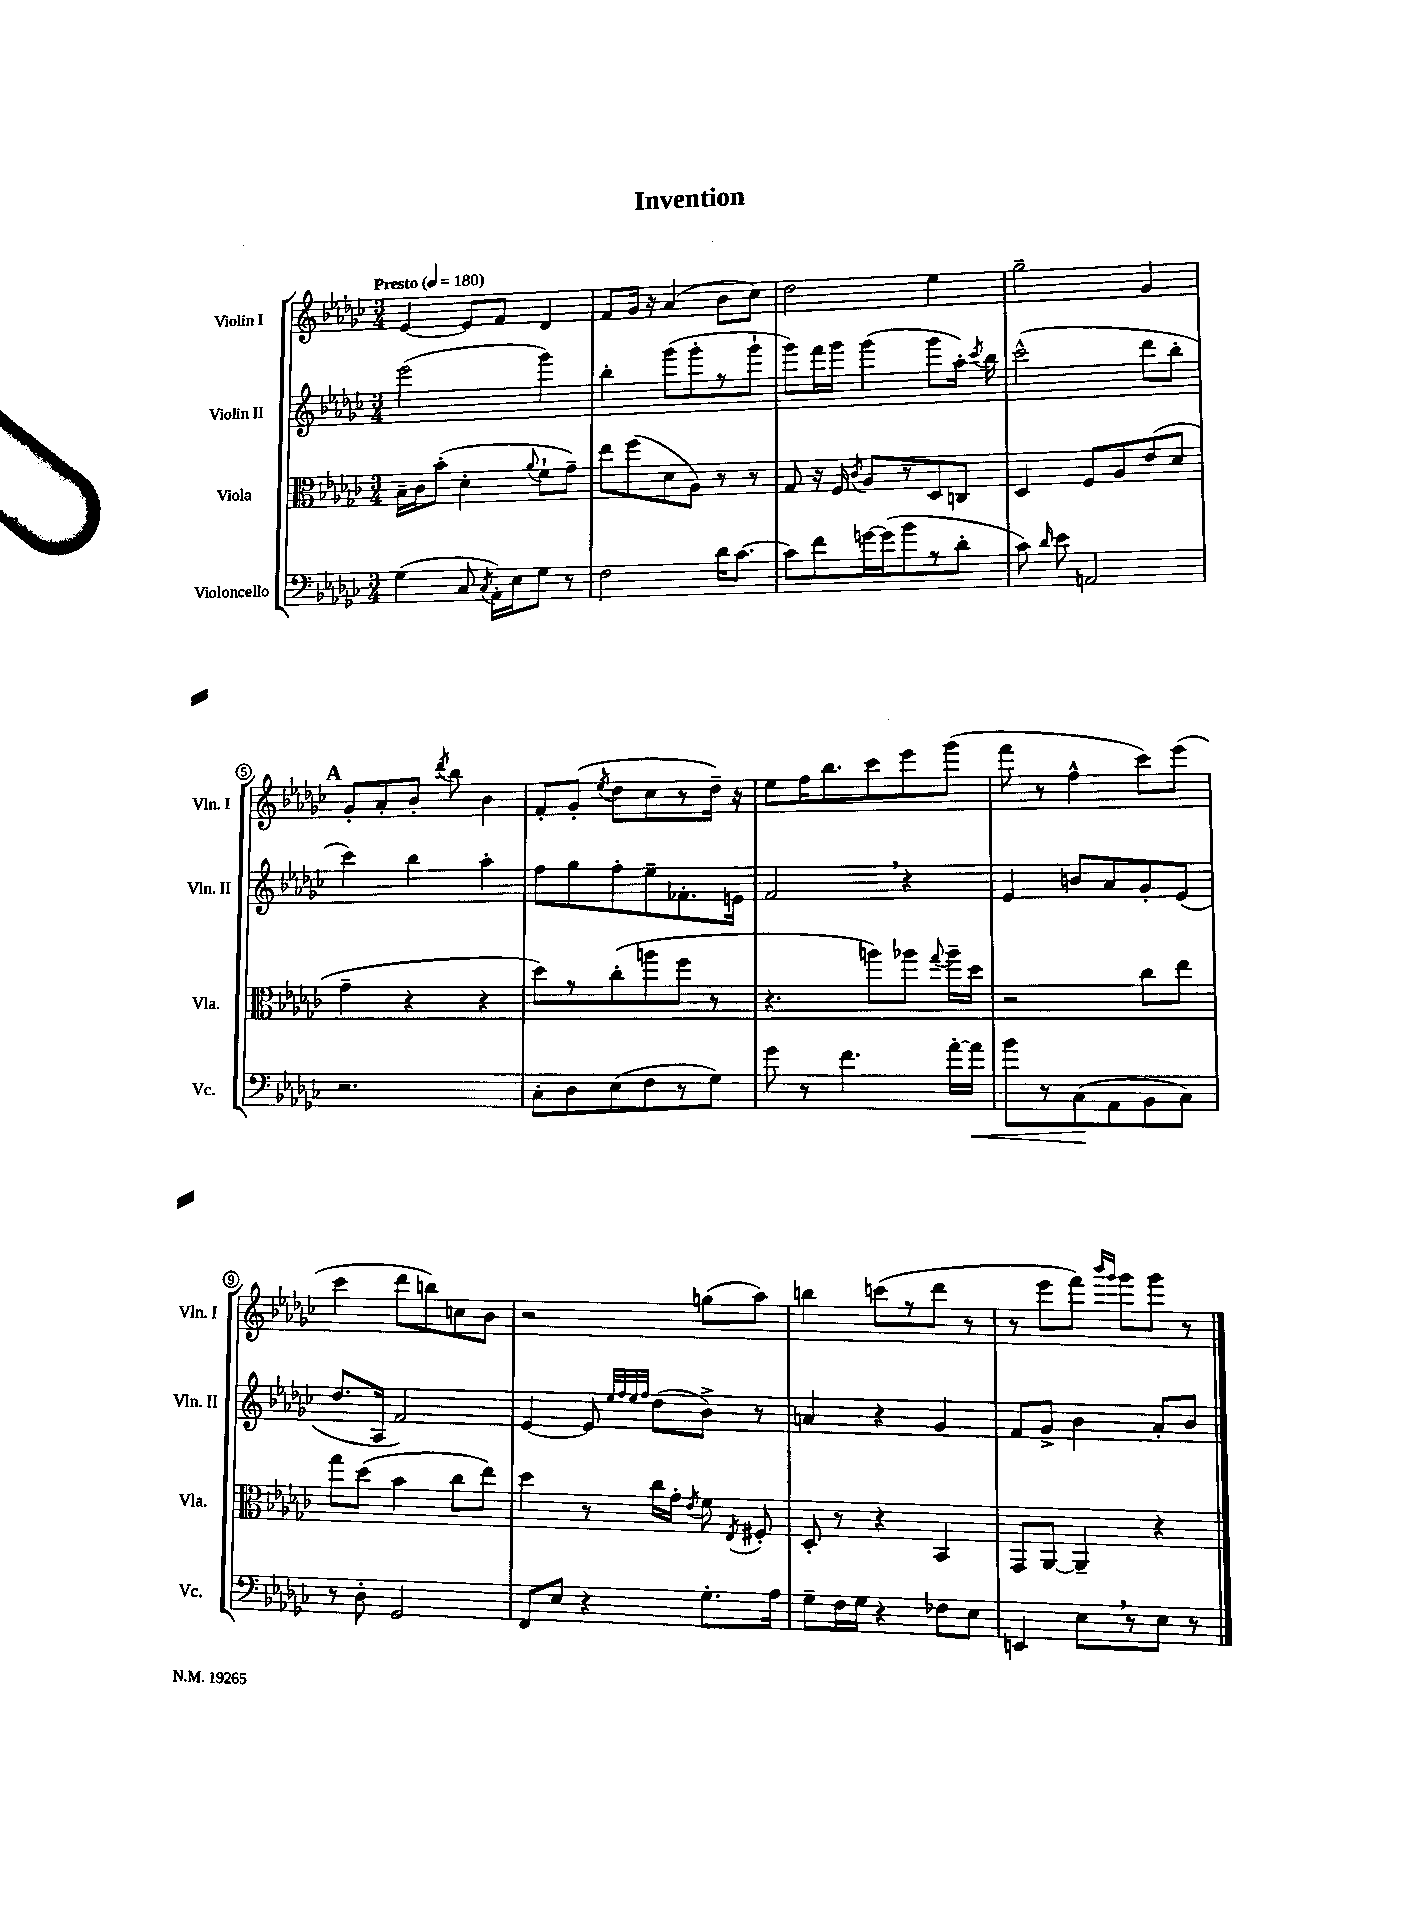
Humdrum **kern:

**kern	**dynam	**kern	**kern	**kern
*part4	*part4	*part3	*part2	*part1
*staff4	*staff4	*staff3	*staff2	*staff1
*I"Violoncello	*	*I"Viola	*I"Violin II	*I"Violin I
*I'Vc.	*	*I'Vla.	*I'Vln. II	*I'Vln. I
*clefF4	*	*clefC3	*clefG2	*clefG2
*k[b-e-a-d-g-c-]	*	*k[b-e-a-d-g-c-]	*k[b-e-a-d-g-c-]	*k[b-e-a-d-g-c-]
*M3/4	*	*M3/4	*M3/4	*M3/4
*MM180	*	*MM180	*MM180	*MM180
=1	=1	=1	=1	=1
!	!	!	!	!LO:TX:a:B:t=Presto
(4G-\	.	16B-~\LL	(2eee-\	[4e-/
.	.	16c-\J	.	.
.	.	(8b-'\J	.	.
8C-/	.	4d-'\	.	8e-/L]
8qC-/	.	.	.	.
16AA-'\LL)	.	.	.	8f/J
16E-\J	.	.	.	.
.	.	8qqa-/	.	.
8G-\J	.	8f`\L	4ggg-\)	4d-/
8r	.	8g-~\J)	.	.
=2	=2	=2	=2	=2
2F\	.	8ee-\L	4bb-'\	8f/L
.	.	(8ff\	.	16g-/Jk
.	.	.	.	16r
.	.	8d-\	(8ggg-\L	(4a-/
.	.	8A-\J)	8ggg-'\	.
16d-\KL	.	8r	8r	8b-\L
[8.c-\J	.	.	.	.
.	.	8r	8ggg-`\J	8cc-\J)
=3	=3	=3	=3	=3
8c-\L]	.	8G-/	8ggg-\L)	2dd-\
8f\	.	16r	16fff\L	.
.	.	16F/	16ggg-\JJ	.
.	.	8qc-/	.	.
[16gn\L	.	8A-/L	(4ggg-\	.
(16g\J]	.	.	.	.
8b-\	.	8r	.	.
8r	.	8D-/	8ggg-\L	4ee-\
8d-'\J	.	8Cn/J	16aa-'\Jk)	.
.	.	.	8qccc-/	.
.	.	.	16bb-\	.
=4	=4	=4	=4	=4
8c-\)	.	4D-/	(2ccc-^^\	2gg-~\
16qqd-/	.	.	.	.
8e-\	.	.	.	.
2AAn/	.	8F/L	.	.
.	.	8A-/	.	.
.	.	(8e-/	8ddd-\L	4g-/
.	.	8d-/J	8bb-'\J	.
!!LO:LB:g=z
!!LO:REH:place=s1:t=A
=5	=5	=5	=5	=5
2.r	.	4g-~\	4ccc-\)	8g-'/L
.	.	.	.	8a-'/
.	.	4r	4bb-\	8b-'/J
.	.	.	.	8qddd-/
.	.	.	.	8bb-\
.	.	4r	4aa-'\	4b-\
=6	=6	=6	=6	=6
8C-'\L	.	8dd-\L)	8ff\L	8f'/L
8D-\	.	8r	8gg-\	(8g-'/J
.	.	.	.	8qee-/
(8E-\	.	(8cc-'\	8ff'\	8dd-\L
8F\	.	8aan\	8ee-~\	8cc-\
8r	.	8ff\J	8.f-X'\	8r
8G-\J)	.	8r	.	16dd-~\Jk)
.	.	.	16en\Jk	16r
=7	=7	=7	=7	=7
8g-\	.	4.r	2f,/	8ee-\L
8r	.	.	.	16ff\K
.	.	.	.	8.bb-\
4.f\	.	.	.	.
.	.	8aan\L)	.	8ccc-\
.	.	8aa-X\J	4r	8eee-\
.	.	8qqgg-/	.	.
[16a-'\LL	.	16aa-~\LL	.	(8ggg-\J
!	!LO:HP:b	!	!	!
16a-\JJ]	<	16dd-\JJ	.	.
=8	=8	=8	=8	=8
8b-\L	.	2r	4e-/	8fff\
8r	.	.	.	8r
(8C-\	.	.	8bn/L	4ff^^\
8AA-\	[	.	8a-/	.
8BB-\	.	8cc-\L	8g-'/	8ccc-\L)
8C-\J)	.	8ee-\J	(8e-/J	(8eee-\J
!!LO:LB:g=z
=9	=9	=9	=9	=9
8r	.	8gg-\L	8.dd-/L	4ccc-\
8D-'\	.	(8dd-\J	.	.
.	.	.	16A-/Jk	.
2GG-/	.	4b-\	2f/)	8ddd-\L
.	.	.	.	8bbn\)
.	.	8cc-\L	.	8ccn\
.	.	8ee-\J)	.	8b-\J
=10	=10	=10	=10	=10
8FF/L	.	4dd-\	[4e-/	2r
8E-/J	.	.	.	.
4r	.	8r	8e-/]	.
.	.	.	32qqee-/LLL	.
.	.	.	32qqff/	.
.	.	.	32qqee-/	.
.	.	.	32qqff/JJJ	.
.	.	16cc-\LL	(8dd-\L	.
.	.	16g-'\JJ	.	.
.	.	8qe-/	.	.
8.G-'\L	.	8f\	8b-^\J)	(8ggn\L
.	.	8qE-/	.	.
.	.	8F#X'/	8r	8aa-\J)
16A-\Jk	.	.	.	.
=11	=11	=11	=11	=11
8G-~\L	.	8D-'/	4an/	4bbn\
16F\L	.	8r	.	.
16G-\JJ	.	.	.	.
4r	.	4r	4r	(8cccn\L
.	.	.	.	8r
8F-X\L	.	4BB-/	4g-/	8ddd-\J
8E-\J	.	.	.	8r
=12	=12	=12	=12	=12
4EEn/	.	8GG-/L	8f/L	8r
.	.	[8AA-/J	8g-^/J	8eee-\L
8E-,\L	.	4AA-~/]	4b-\	8fff\J)
.	.	.	.	16qqbbb-/LL
.	.	.	.	16qqggg-/JJ
8r	.	.	.	8ggg-\L
8E-\J	.	4r	8a-'/L	8ggg-\J
8r	.	.	8b-/J	8r
==	==	==	==	==
*-	*-	*-	*-	*-
